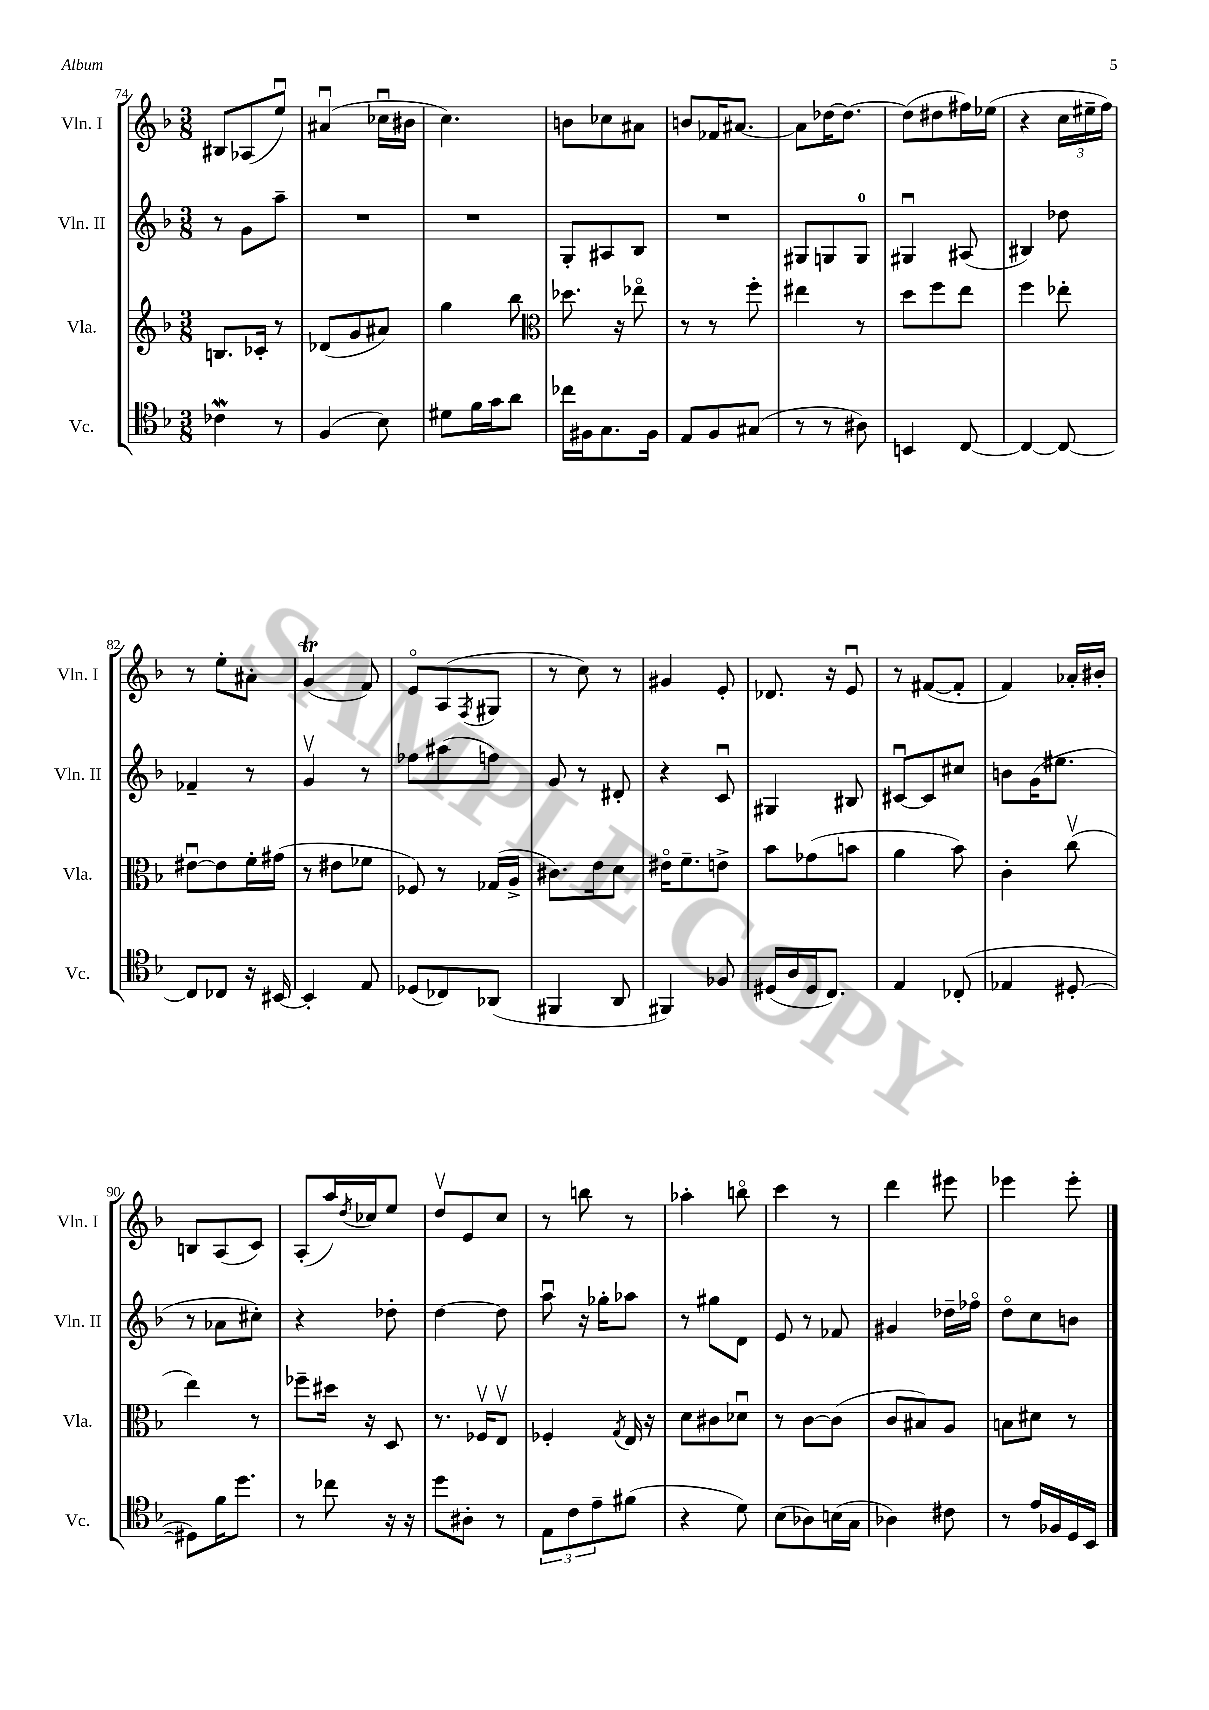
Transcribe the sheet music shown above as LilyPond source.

<<
\new StaffGroup <<
\new Staff = "s0" \with { instrumentName = "Vln. I" shortInstrumentName = "Vln. I" } {
    \clef treble \key f \major \numericTimeSignature \time 3/8
    bis8 aes8( e''8\downbow) |
    ais'4\downbow( ces''16\downbow bis'16 |
    c''4.) |
    b'8 ces''8 ais'8 |
    b'8 fes'16 ais'8.~ |
    ais'8 des''16~ des''8.~ |
    des''8( dis''8 fis''16) ees''16( |
    r4 \tuplet 3/2 { c''16 eis''16-- f''16) } |
    r8 e''8-. ais'8-. |
    g'4\trill( f'8) |
    e'8\flageolet a8( \acciaccatura { f8 } gis8 |
    r8 c''8) r8 |
    gis'4 e'8-. |
    des'8. r16 e'8\downbow |
    r8 fis'8~( fis'8-. |
    f'4) aes'16-. bis'16-. |
    b8 a8( c'8) |
    a8-.( a''16) \acciaccatura { d''8 } ces''16 e''8 |
    d''8\upbow e'8 c''8 |
    r8 b''8 r8 |
    aes''4-. b''8\flageolet |
    c'''4 r8 |
    d'''4 eis'''8 |
    ees'''4 ees'''8-. \bar "|." |
}
\new Staff = "s1" \with { instrumentName = "Vln. II" shortInstrumentName = "Vln. II" } {
    \clef treble \key f \major \numericTimeSignature \time 3/8
    r8 g'8 a''8-- |
    R4. |
    R4. |
    g8-. ais8 bes8 |
    R4. |
    gis8 g8 g8-0 |
    gis4\downbow ais8( |
    bis4) des''8 |
    fes'4-- r8 |
    g'4\upbow r8 |
    fes''8 ais''8( f''8) |
    g'8 r8 dis'8-. |
    r4 c'8\downbow |
    gis4 bis8 |
    cis'8~\downbow cis'8 cis''8 |
    b'8 g'16( eis''8. |
    r8 aes'8 cis''8-.) |
    r4 des''8-. |
    d''4~ d''8 |
    a''8\downbow r16 ges''16-. aes''8 |
    r8 gis''8 d'8 |
    e'8 r8 fes'8 |
    gis'4 des''16-- fes''16\flageolet |
    d''8\flageolet c''8 b'8 \bar "|." |
}
\new Staff = "s2" \with { instrumentName = "Vla." shortInstrumentName = "Vla." } {
    \clef treble \key f \major \numericTimeSignature \time 3/8
    b8. ces'16-. r8 |
    des'8( g'8 ais'8) |
    g''4 bes''8 |
    \clef alto des''8. r16 ees''8\flageolet |
    r8 r8 f''8-. |
    eis''4 r8 |
    d''8 f''8 e''8 |
    f''4 ees''8-. |
    eis'8~\downbow eis'8 f'16-. gis'16( |
    r8 eis'8 fes'8 |
    fes8) r8 ges16( a16-> |
    cis'8.) e'16 d'8 |
    eis'16\flageolet f'8.-- e'8-> |
    bes'8 ges'8( b'8 |
    a'4 bes'8) |
    c'4-. c''8\upbow( |
    e''4) r8 |
    fes''8-- dis''16 r16 d8 |
    r8. fes16\upbow e8\upbow |
    fes4-. \acciaccatura { g8 } e16 r16 |
    d'8 cis'8 des'8\downbow |
    r8 c'8~ c'8( |
    c'8 bis8) a8 |
    b8 dis'8 r8 \bar "|." |
}
\new Staff = "s3" \with { instrumentName = "Vc." shortInstrumentName = "Vc." } {
    \clef tenor \key f \major \numericTimeSignature \time 3/8
    ces'4\mordent r8 |
    f4( bes8) |
    dis'8 f'16 g'16 a'8 |
    ces''16 fis16 g8. fis16 |
    e8 f8 gis8( |
    r8 r8 ais8) |
    b,4 c8~ |
    c4~ c8~ |
    c8 ces8 r16 bis,16~ |
    bis,4-. e8 |
    des8( ces8) aes,8( |
    fis,4 a,8 |
    fis,4) fes8 |
    dis16( a16 dis16 c8.) |
    e4 ces8-.( |
    ees4 dis8~-. |
    dis8) f'16 d''8. |
    r8 ces''8 r16 r16 |
    d''8 ais8-. r8 |
    \tuplet 3/2 { e8 c'8 e'8-- } fis'8( |
    r4 d'8) |
    bes8( aes8) b16( g16 |
    aes4) cis'8 |
    r8 e'16 fes16 d16 bes,16 \bar "|." |
}
>>
>>
\layout { \context { \Score currentBarNumber = #74 } }
